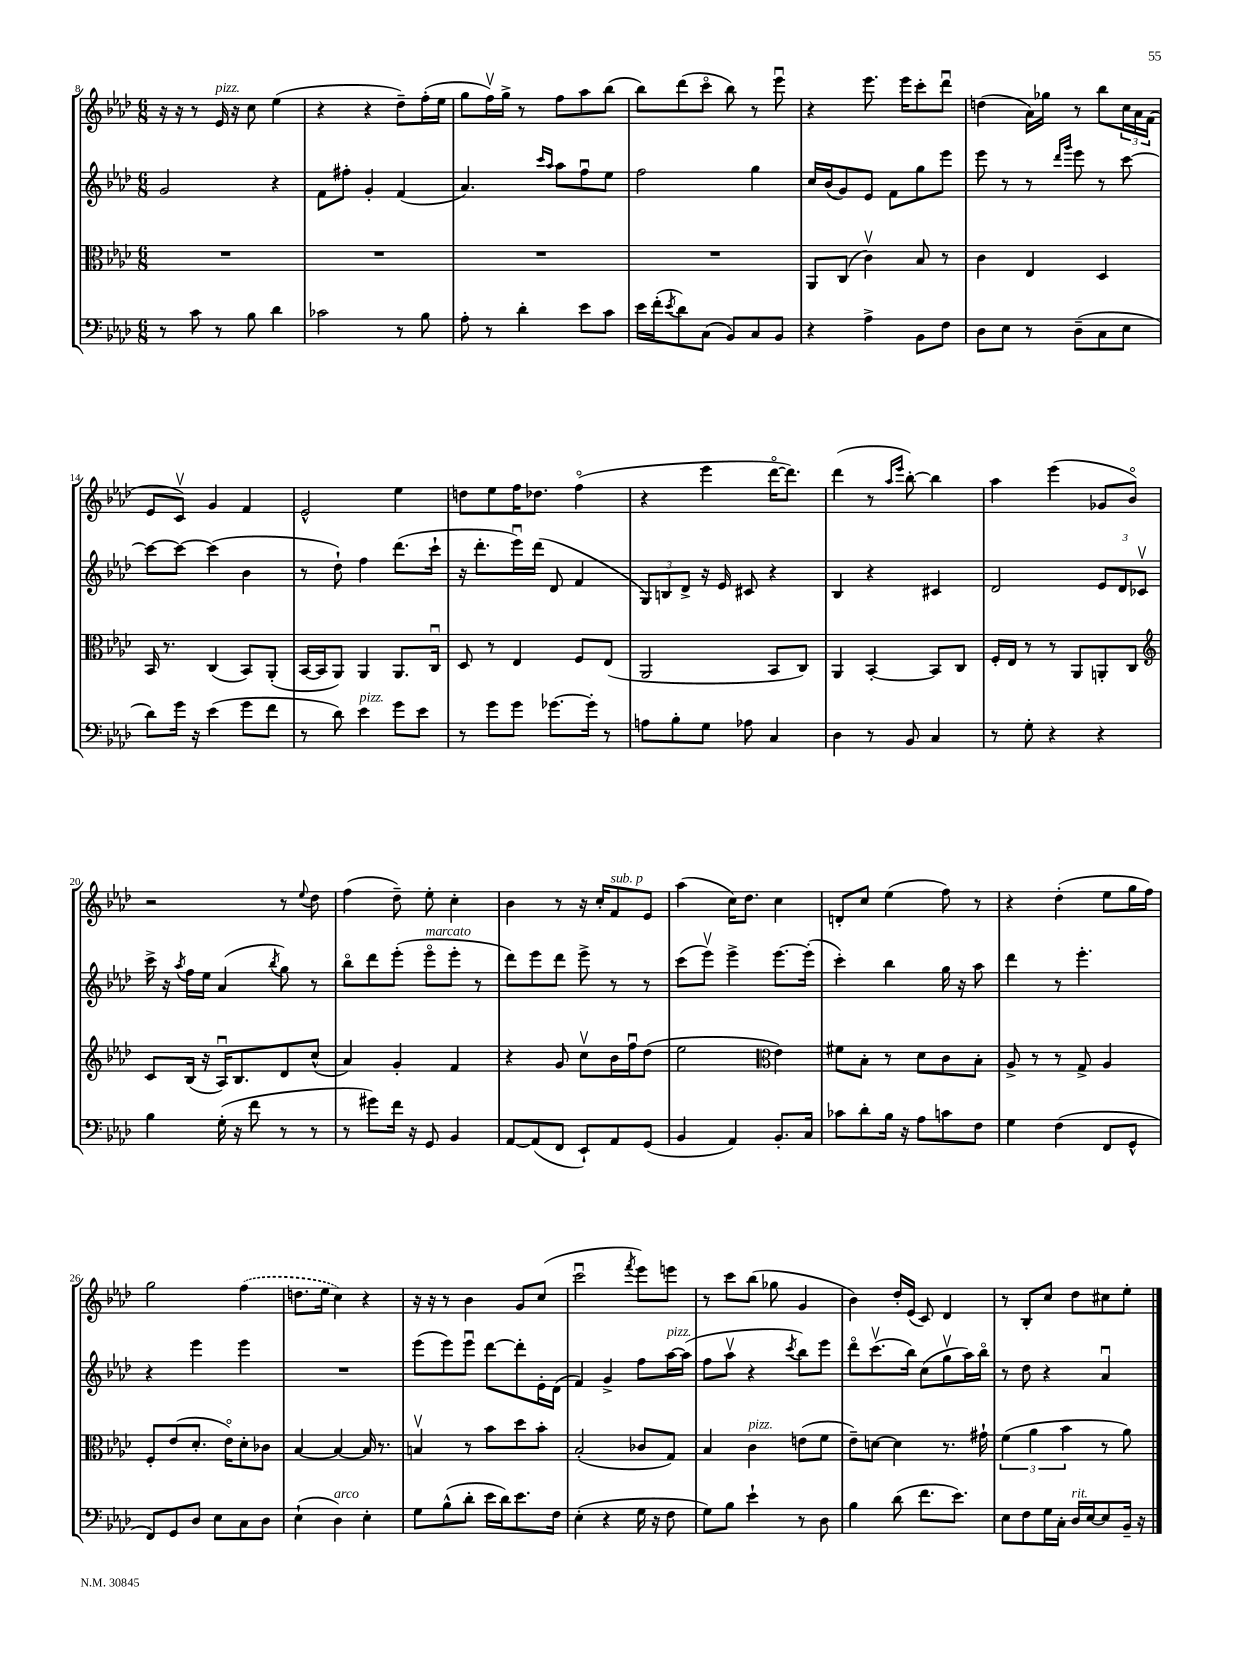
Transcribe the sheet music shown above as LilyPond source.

<<
\new StaffGroup <<
\new Staff = "s0" {
    \clef treble \key aes \major \numericTimeSignature \time 6/8
    r16 r16 r8 ees'16^\markup { \italic "pizz." } r16 c''8 ees''4( |
    r4 r4 des''8--) f''16-.( ees''16 |
    g''8 f''16\upbow) g''16-> r8 f''8 aes''8 bes''8( |
    bes''8) des'''8( c'''8\flageolet bes''8) r8 ees'''8\downbow |
    r4 ees'''8. ees'''16 c'''8-. des'''8\downbow |
    d''4( aes'16) ges''16 r8 bes''8 \tuplet 3/2 { c''16 aes'16 f'16( } |
    ees'8 c'8\upbow) g'4 f'4 |
    ees'2-^ ees''4 |
    d''8 ees''8 f''16 des''8. f''4\flageolet( |
    r4 ees'''4 des'''16~\flageolet des'''8.) |
    des'''4( r8 \grace { aes''16 ees'''16 } bes''8~-.) bes''4 |
    aes''4 ees'''4( ges'8 bes'8\flageolet) |
    r2 r8 \appoggiatura { ees''8 } des''8 |
    f''4( des''8--) ees''8-. c''4-. |
    bes'4 r8 r16 c''16-. f'8^\markup { \italic "sub. p" } ees'8 |
    aes''4( c''16) des''8. c''4 |
    d'8-. c''8 ees''4( f''8) r8 |
    r4 des''4-.( ees''8 g''16 f''16) |
    g''2 \once \slurDashed f''4( |
    d''8. ees''16 c''4) r4 |
    r16 r16 r8 bes'4 g'8 c''8( |
    c'''2\downbow \acciaccatura { f'''8 } ees'''8) e'''8 |
    r8 c'''8 bes''8( ges''8 g'4 |
    bes'4) des''16-. ees'16( c'8) des'4 |
    r8 bes8-. c''8 des''8 cis''8 ees''8-. \bar "|." |
}
\new Staff = "s1" {
    \clef treble \key aes \major \numericTimeSignature \time 6/8
    g'2 r4 |
    f'8 fis''8-. g'4-. f'4( |
    aes'4.) \grace { c'''16 aes''16 } aes''8 f''8\downbow ees''8 |
    f''2 g''4 |
    c''16 bes'16( g'8) ees'8 f'8 g''8 ees'''8 |
    ees'''8 r8 r8 \grace { des'''16 g'''16 } ees'''8 r8 c'''8~ |
    c'''8~ c'''8~ c'''4( bes'4 |
    r8 des''8-!) f''4 des'''8.( c'''16-! |
    r16 des'''8.-. ees'''16\downbow) des'''16( des'8 f'4 |
    \tuplet 3/2 { g8) b8 des'8-> } r16 ees'16 cis'8 r4 |
    bes4 r4 cis'4 |
    des'2 \tuplet 3/2 { ees'8 des'8 ces'8\upbow } |
    c'''16-> r16 \acciaccatura { aes''8 } f''16 ees''16 aes'4( \acciaccatura { bes''8 } g''8) r8 |
    bes''8\flageolet des'''8 ees'''8-.( ees'''8\flageolet^\markup { \italic "marcato" } ees'''8-. r8 |
    des'''8) ees'''8 des'''8 ees'''8-> r8 r8 |
    c'''8( ees'''8\upbow) ees'''4-> ees'''8.~ ees'''16-.( |
    c'''4-.) bes''4 g''16 r16 aes''8 |
    des'''4 r8 ees'''4.-. |
    r4 ees'''4 ees'''4 |
    R2. |
    ees'''8( ees'''8) ees'''8\downbow des'''8~ des'''8-. ees'16-. des'16( |
    f'4) g'4-> f''8 aes''16~^\markup { \italic "pizz." } aes''16( |
    f''8 aes''8\upbow r4 \acciaccatura { c'''8 } bes''8) ees'''8 |
    des'''8\flageolet c'''8.\upbow( bes''16) c''8( g''8\upbow aes''16) bes''16\flageolet |
    r8 des''8 r4 aes'4\downbow \bar "|." |
}
\new Staff = "s2" {
    \clef alto \key aes \major \numericTimeSignature \time 6/8
    R2. |
    R2. |
    R2. |
    R2. |
    aes,8 c8( c'4\upbow) bes8 r8 |
    c'4 ees4 des4 |
    bes,16 r8. c4( bes,8) aes,8-.( |
    bes,16~ bes,16 aes,8) aes,4 aes,8. c16\downbow |
    des8 r8 ees4 f8 ees8( |
    aes,2 bes,8 c8) |
    aes,4 bes,4~-. bes,8 c8 |
    f16-. ees16 r8 r8 aes,8 a,8-. c8 |
    \clef treble c'8 bes16( r16 aes16\downbow) bes8. des'8 c''8-^( |
    aes'4) g'4-. f'4 |
    r4 g'8 c''8\upbow bes'16 f''16\downbow des''8( |
    ees''2 \clef alto ees'4) |
    fis'8 bes8-. r8 des'8 c'8 bes8-. |
    aes8-> r8 r8 g8-> aes4 |
    f8-. ees'8( des'8.-. ees'16\flageolet) des'8-. ces'8 |
    bes4~ bes4~ bes16 r8. |
    b4\upbow r8 bes'8 des''8 bes'8-. |
    bes2-.( ces'8 g8) |
    bes4 c'4^\markup { \italic "pizz." } e'8( f'8 |
    ees'8--) d'8~ d'4 r8. gis'16-! |
    \tuplet 3/2 { f'4( aes'4 bes'4 } r8 aes'8) \bar "|." |
}
\new Staff = "s3" {
    \clef bass \key aes \major \numericTimeSignature \time 6/8
    r8 c'8 r8 bes8 des'4 |
    ces'2 r8 bes8 |
    aes8-. r8 des'4-. ees'8 c'8 |
    ees'16 f'16-.( \acciaccatura { ees'8 } des'8) c8( bes,8) c8 bes,8 |
    r4 aes4-> bes,8 f8 |
    des8 ees8 r8 des8--( c8 ees8 |
    des'8) g'16 r16 ees'4( g'8 f'8 |
    r8 des'8) ees'4^\markup { \italic "pizz." } g'8 ees'8 |
    r8 g'8 g'8 ges'8.~ ges'16-. r8 |
    a8 bes8-. g8 aes8 c4 |
    des4 r8 bes,8 c4 |
    r8 g8-. r4 r4 |
    bes4 g16-.( r16 f'8 r8 r8 |
    r8 gis'8) f'16 r16 g,8 bes,4 |
    aes,8~ aes,8( f,8 ees,8-!) aes,8 g,8( |
    bes,4 aes,4) bes,8.-. c16 |
    ces'8 des'8-. bes16 r16 aes8 c'8 f8 |
    g4 f4( f,8 g,8-^ |
    f,8) g,8 des8 ees8 c8 des8 |
    ees4-!( des4^\markup { \italic "arco" }) ees4-. |
    g8 bes8-^( des'8-. ees'16 des'16) ees'8. f16 |
    ees4-.( r4 g16 r16 f8 |
    g8) bes8 ees'4-! r8 des8 |
    bes4 des'8( f'8. ees'8.) |
    ees8 f8 g16 c16-. des16^\markup { \italic "rit." } ees16~ ees8 bes,16-- r16 \bar "|." |
}
>>
>>
\layout { \context { \Score currentBarNumber = #8 } }
